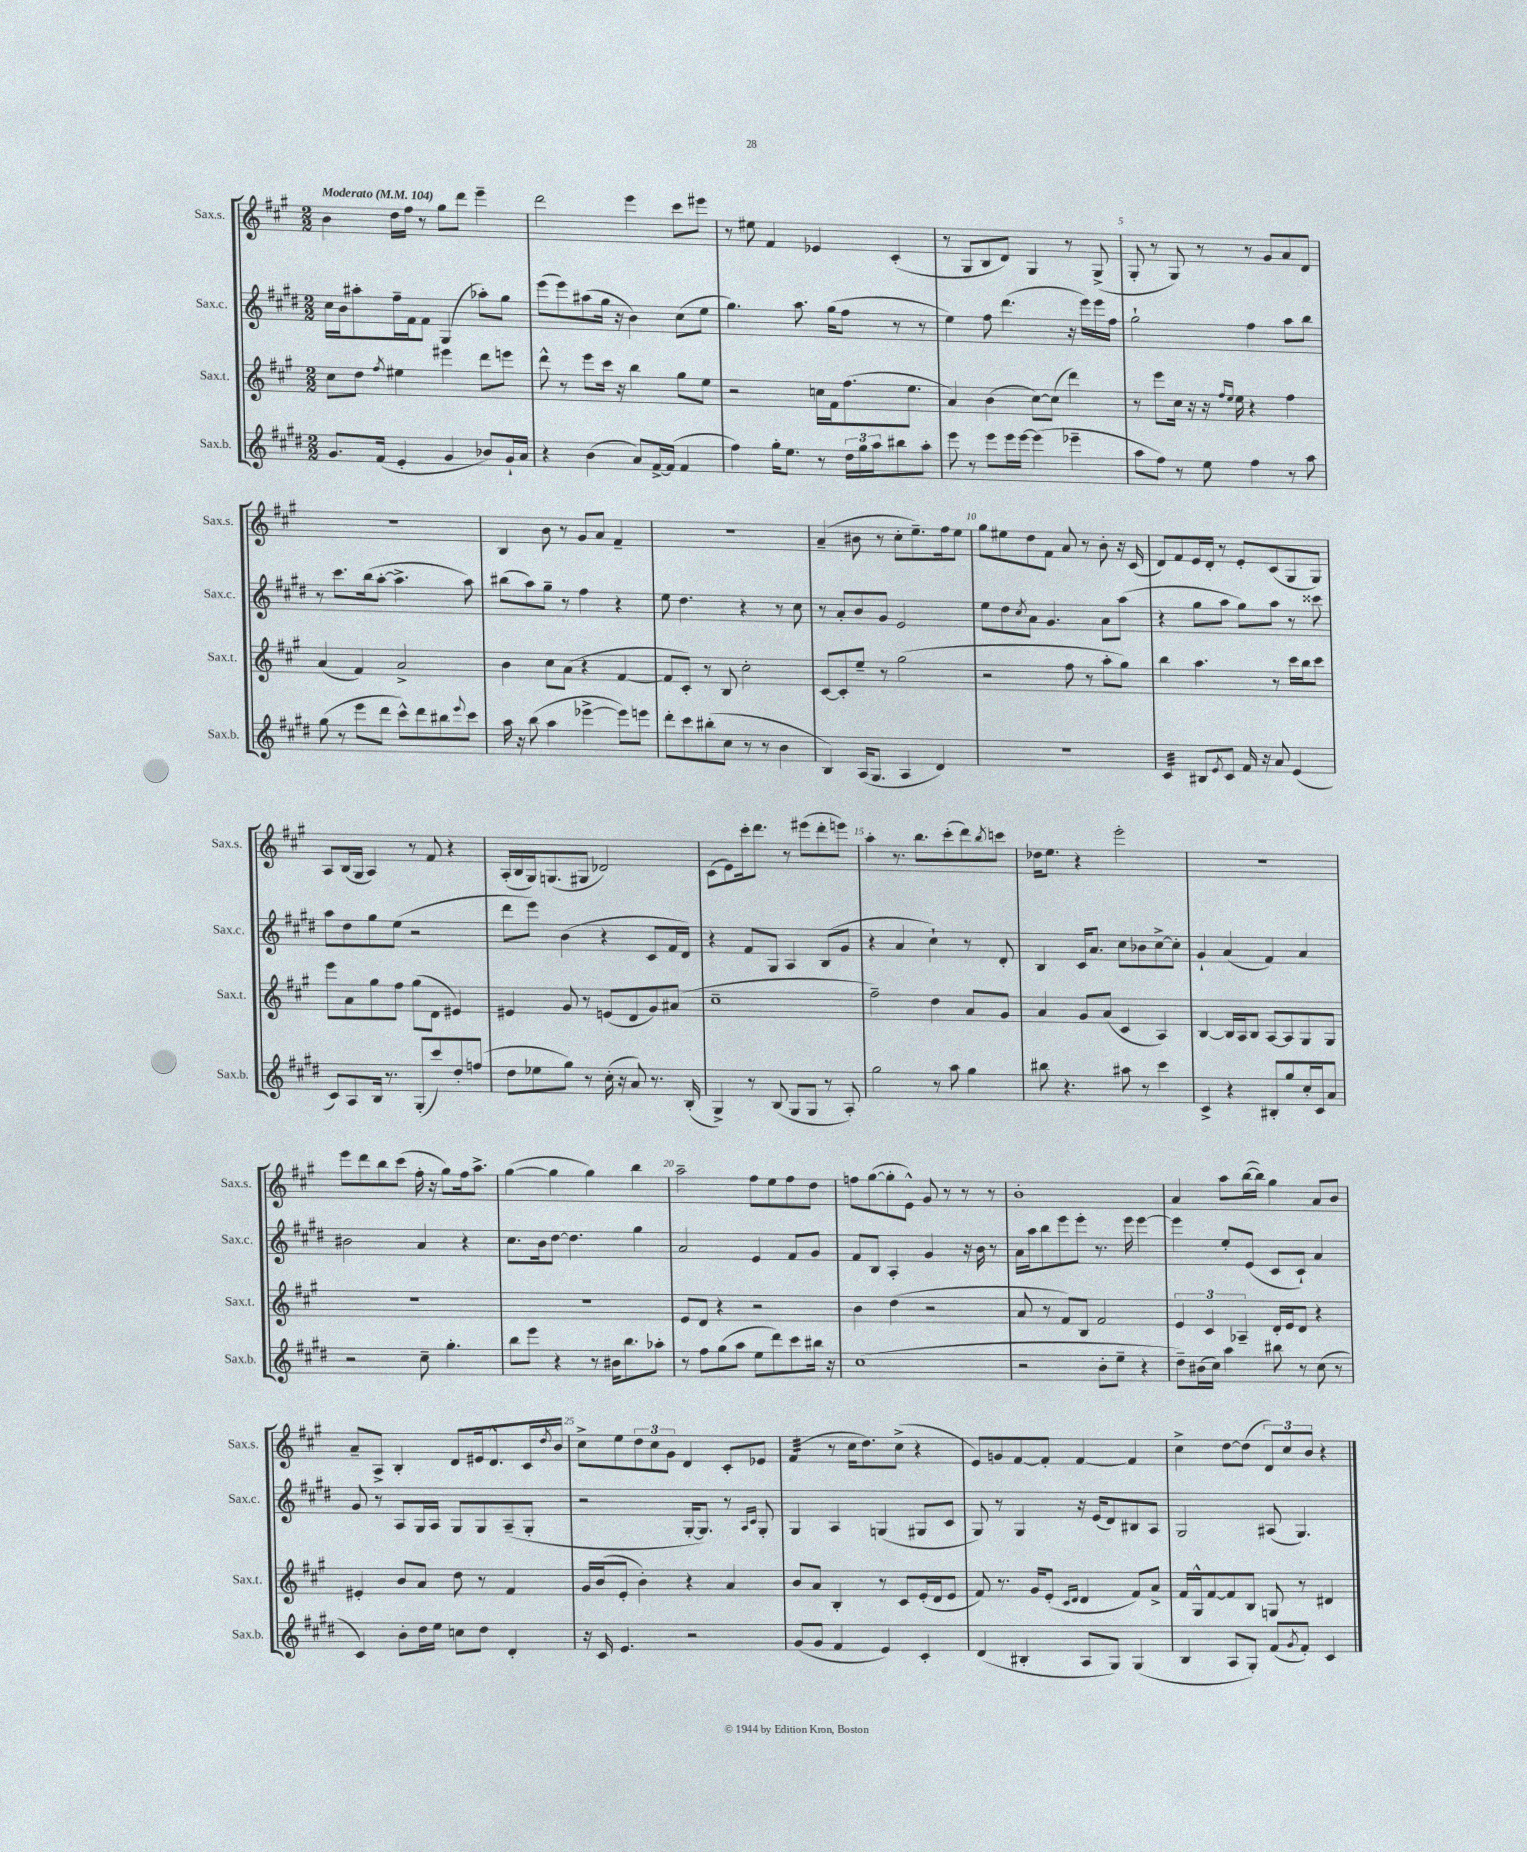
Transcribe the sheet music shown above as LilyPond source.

<<
\new StaffGroup <<
\new Staff = "s0" \with { instrumentName = "Sax.s." shortInstrumentName = "Sax.s." } {
    \clef treble \key a \major \numericTimeSignature \time 2/2 \tempo "Moderato" 4 = 104
    b'4 d''16 fis''16 r8 gis''8 d'''8 e'''4-- |
    d'''2 e'''4 cis'''8 eis'''8 |
    r8 eis''8 fis'4 ees'4 cis'4-.( |
    r8 gis8 b8 d'8) gis4 r8 gis8->( |
    gis8-. r8 gis8) r8 r8 gis'8 a'8 d'8 |
    R1 |
    b4 b'8 r8 gis'8 a'8 fis'4-- |
    R1 |
    a'4--( bis'8 r8 cis''8-. e''8.--) fis''16 e''8 |
    gis''8 eis''8 d''8 fis'8 a'8 r8 b'8-. r16 cis'16( |
    d'8) fis'8 e'16 d'16-. r8 e'8-. cis'8( gis8 gis8) |
    a8 b16( gis16 a4) r8 fis'8 r4 |
    a16-.( b16 gis16) g8.( gis8 des'2) |
    cis'8( e'8) cis'''16-. d'''8. r8 eis'''8( d'''8-. e'''8) |
    a''4-. r8. b''8. cis'''8-.( d'''8) \acciaccatura { b''8 } c'''8 |
    des''16 e''8. r4 e'''2-. |
    R1 |
    e'''8 d'''8 b''8 cis'''8( fis''16-. r16 gis''8) fis''16 a''8.-> |
    gis''4~( gis''4 gis''4) b''4 |
    a''2-- fis''8 e''8 fis''8 d''8 |
    f''8 gis''8~( gis''8-. e'8-^) gis'8 r8 r8 r8 |
    b'1-. |
    a'4 a''8 b''16~( b''16) gis''4 a'8 b'8 |
    a'8-- a8-> b4-. d'8 eis'16 d'8.-^ cis'16 \acciaccatura { d''8 } b'16 |
    cis''8-> e''8 \tuplet 3/2 { d''8 cis''8 gis'8 } d'4 cis'8-. ees'8 |
    fis'4:32( r8 cis''16 d''8.) cis''8->( r4 |
    e'8) g'8 fis'8~ fis'8-. fis'4~ fis'4 |
    cis''4-> d''8~ d''8( \tuplet 3/2 { d'8) cis''8 b'8 } r4 \bar "|." |
}
\new Staff = "s1" \with { instrumentName = "Sax.c." shortInstrumentName = "Sax.c." } {
    \clef treble \key e \major \numericTimeSignature \time 2/2
    cis''16 b'16 ais''8-. fis''16-- fis'16 fis'8 gis4( aes''8-.) gis''8 |
    e'''8( e'''8) ais''8( gis''16 r16 b'4) cis''8( e''8 |
    gis''4.) a''8. gis''16( fis''8 r8 r8 |
    e''4) fis''8 dis'''4.( r16 e'''16) e'''16 fis''16 |
    gis''2-! fis''4 a''8 b''8 |
    r8 cis'''8. b''16( a''8~-. a''4.-> a''8) |
    bis''8( a''8) gis''8-- r8 fis''4 r4 |
    e''8 dis''4. r4 r8 cis''8 |
    r8 a'8-. b'8 gis'8 e'2 |
    e''8 dis''8 \acciaccatura { cis''8 } a'8 gis'4. a'8 a''8( |
    r4 gis''8 a''8 gis''8) a''8 r8 cisis'''8 |
    a''8 dis''8 gis''8 e''8( r2 |
    dis'''8 e'''8) b'4( r4 cis'8 fis'16 dis'16) |
    r4 fis'8 gis8 a4 b8( gis'8 |
    r4 a'4 cis''4-!) r8 dis'8-. |
    b4 cis'16 a'8. cis''8 bes'8 cis''8~-> cis''8-. |
    gis'4-! a'4( fis'4) a'4 |
    bis'2 a'4 r4 |
    cis''8. b'16 dis''8~ dis''4. gis''4 |
    a'2 e'4 fis'8 gis'8 |
    fis'8 b8 a4-. gis'4 r16 b'16 r8 |
    a'16 a''16 b''8 e'''8 e'''8-. r8. e'''16 e'''4~ |
    e'''4 e''8-. e'8( cis'8 cis'8-!) a'4 |
    gis'8 r8 a8 gis16 a16 gis8 gis8 a8--( gis8-. |
    r2 gis16~-. gis8.) r8 \grace { a16 cis'16 } gis8-. |
    gis4 a4 g4( gis8 cis'8 |
    gis8) r8 gis4 r16 e'16( dis'8) bis8 a8 |
    gis2 ais8( gis4.) \bar "|." |
}
\new Staff = "s2" \with { instrumentName = "Sax.t." shortInstrumentName = "Sax.t." } {
    \clef treble \key a \major \numericTimeSignature \time 2/2
    cis''8 d''8 \acciaccatura { fis''8 } eis''4 eis'''4 d'''8 e'''8 |
    d'''8-^ r8 e'''8 cis'''16 r16 b''4 gis''8 e''8 |
    r2 c''16 fis'16 fis''8.( e''8. |
    a'4) b'4( cis''8~) cis''8( d'''4) |
    r8 e'''8 cis''16 r16 r16 \grace { fis''16 e''16 } e''16 r4 fis''4 |
    a'4( fis'4) a'2-> |
    b'4 cis''8 a'8( r4 fis'4~ |
    fis'8 cis'8-.) r8 b8 cis''2-. |
    cis'8~ cis'8-. e''8-- r8 gis''2( |
    r2 fis''8 r8 a''8-. gis''8) |
    b''4 a''4. r8 cis'''16 b''16 cis'''8 |
    e'''8 a'8 gis''8 fis''8 gis''8( d'8 eis'4) |
    eis'4 gis'8 r8 e'8( d'8 gis'8) ais'8( |
    cis''1-- |
    fis''2--) d''4 a'8 gis'8 |
    a'4 gis'8 a'8( cis'4 a4) |
    b4~ b16 a16 b8 a8~ a8 gis8 gis8 |
    R1 |
    R1 |
    e'8 d'8 r4 r2 |
    b'4 d''4( r2 |
    a'8 r8 fis'8) b8 fis'2 |
    \tuplet 3/2 { e'4 cis'4 aes4-- } d'16-. e'16 d'8 r4 |
    eis'4-. b'8 a'8 d''8 r8 fis'4 |
    gis'16 b'16( e'8-. b'4-.) r4 a'4 |
    b'8 a'8 b4-. r8 cis'8 e'16-.( d'16 e'8 |
    fis'8) r8. gis'16 e'8-.( \grace { cis'16 d'16 } d'4 fis'8) a'8-> |
    fis'16 gis16-^ fis'8~ fis'8 b8 g8 r8 dis'4 \bar "|." |
}
\new Staff = "s3" \with { instrumentName = "Sax.b." shortInstrumentName = "Sax.b." } {
    \clef treble \key e \major \numericTimeSignature \time 2/2
    gis'8. fis'16( e'4-. gis'4 bes'8) gis'16-! a'16 |
    r4 b'4( a'8) fis'16~-> fis'16( fis'4 |
    fis''4) gis''16-. e''8. r8 \tuplet 3/2 { dis''16 gis''16 a''16 } bis''8 a''8-. |
    e'''8 r8 e'''8 e'''16 e'''16~ e'''4( ees'''4-- |
    a''8 fis''8) r8 e''8 fis''4 r8 a''8 |
    gis''8( r8 e'''8 dis'''8 cis'''8-^) dis'''8 bis''8 \appoggiatura { e'''8 } cis'''8 |
    a''16 r16 b''8( a''4 ees'''4~-> ees'''8) e'''8 |
    dis'''8-. cis'''8 bis''8-.( cis''8 r8 r8 b'4 |
    b4) a16( gis8. a4 dis'4) |
    r1 |
    cis'4:32 bis8 \acciaccatura { e'8 } cis'8 fis'16 r16 a'8 e'4( |
    cis'8) a8 b16 r8. gis8-.( cis'''8) dis''8-. f''8( |
    dis''8 ees''8 gis''8) r8 cis''16-.( r16 a'8) r8. b16-.( |
    gis4->) r8 b8( gis8 gis8 r8 a8-.) |
    gis''2 r8 a''8 gis''4 |
    bis''8 r4. ais''8 r8 cis'''4 |
    cis'4-> r4 bis8-. gis''8 cis''16-. cis'16 a'8 |
    r2 cis''8-- gis''4.-. |
    b''8 e'''8 r4 r8 bis'16 b''8. aes''8-. |
    r8 fis''8 gis''8( a''8 e''8 dis'''8) cis'''8 bis''16 r16 |
    cis''1( |
    r2 b'8-. e''8-- r4 |
    dis''8--) bis'16( cis''16) a''4 bis''8 r8 cis''8( r8 |
    cis'4) b'8-. dis''16 e''16 c''8 dis''8 dis'4-. |
    r16 cis'16 e'4. r2 |
    gis'8( gis'8 fis'4 e'4) cis'4-. |
    dis'4( bis4-. a8 gis8) gis4( |
    b4 a8 gis8-.) fis'8( \acciaccatura { gis'8 } fis'8-.) cis'4 \bar "|." |
}
>>
>>
\layout { \context { \Score \override BarNumber.break-visibility = ##(#f #t #t) barNumberVisibility = #(every-nth-bar-number-visible 5) } }
